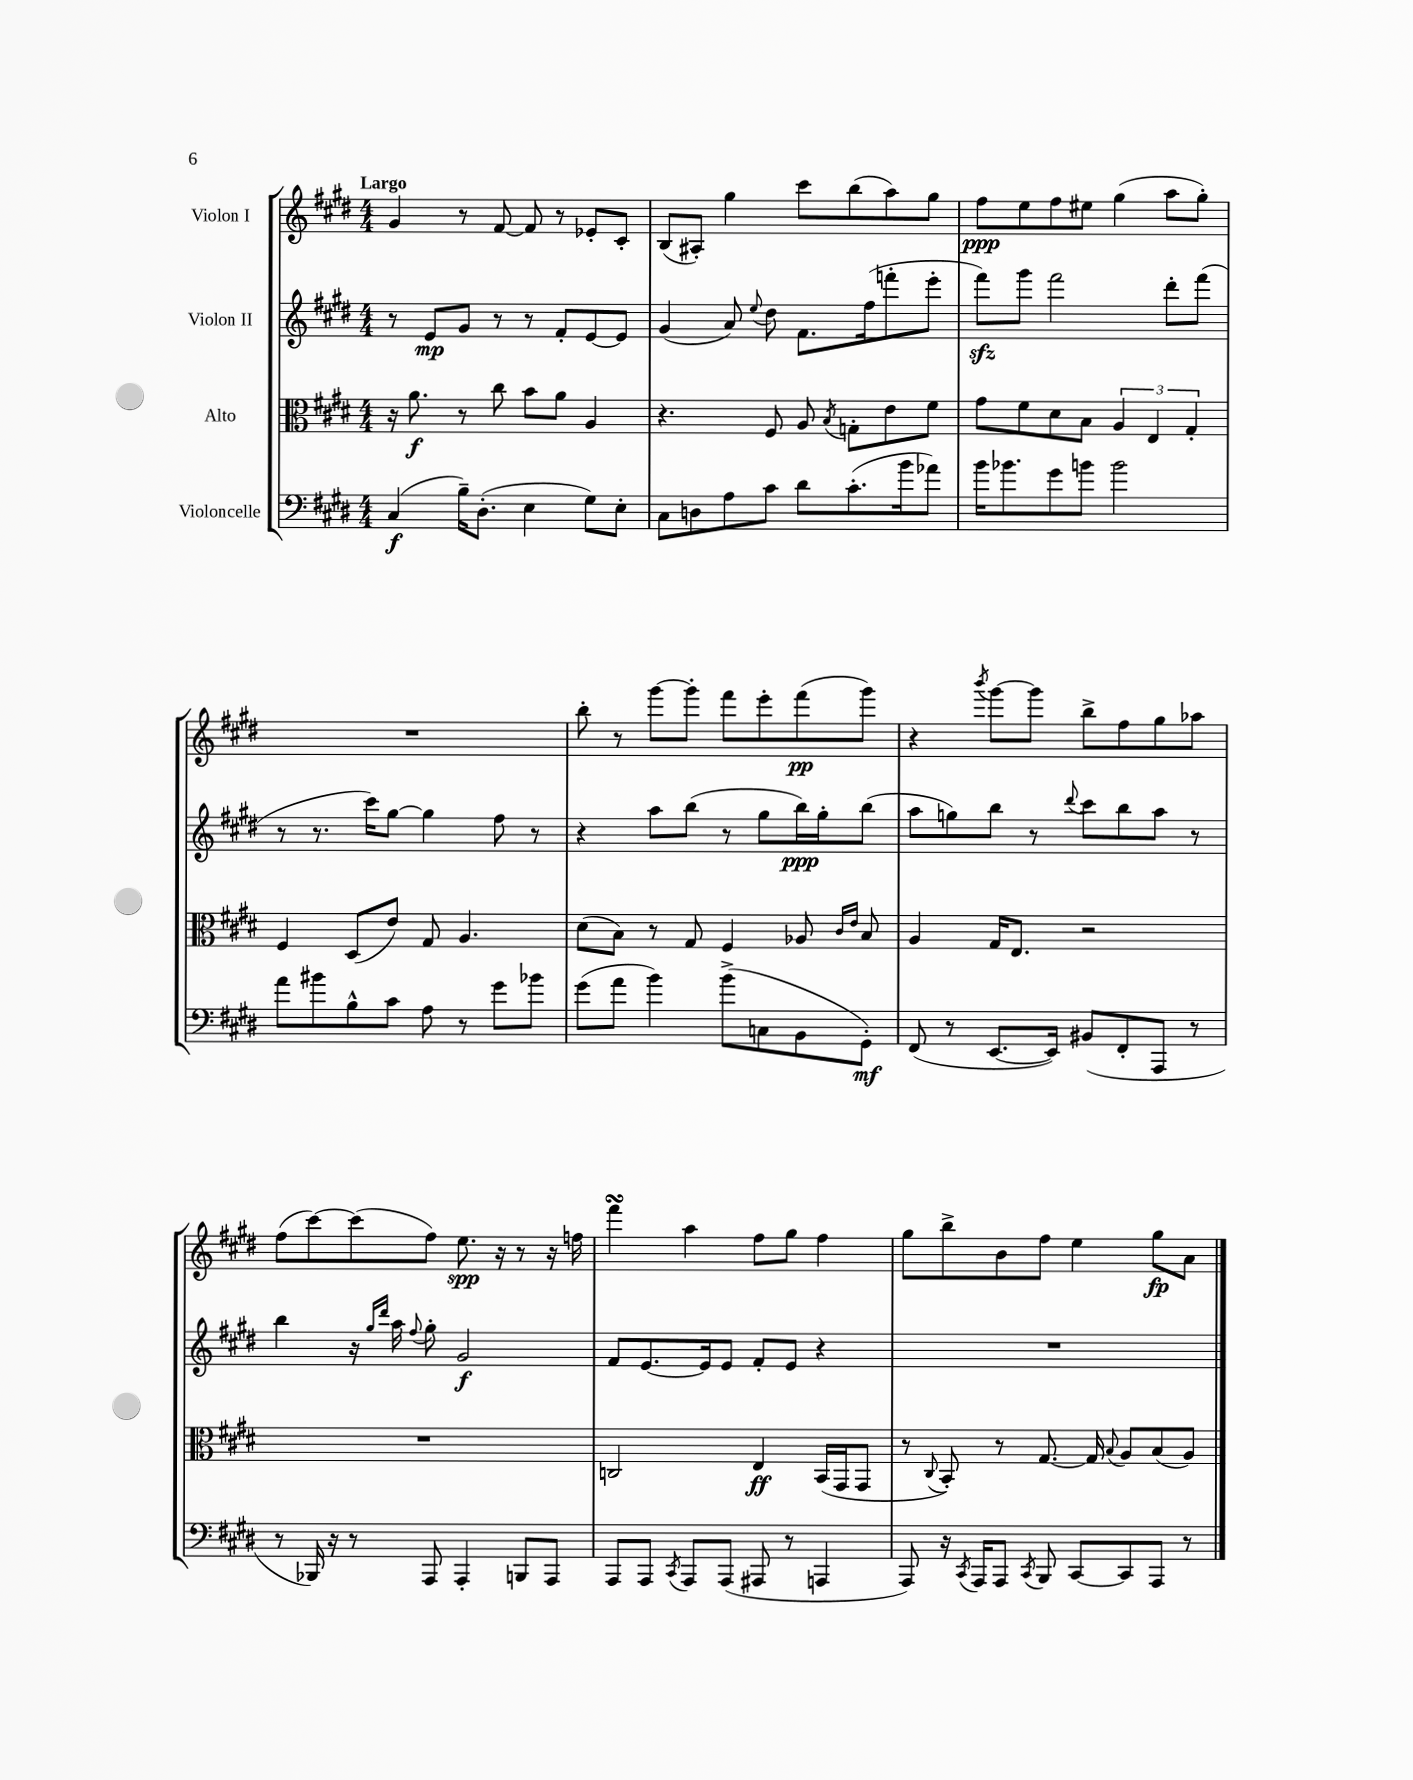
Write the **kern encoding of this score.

**kern	**kern	**kern	**kern
*staff4	*staff3	*staff2	*staff1
*clefF4	*clefC3	*clefG2	*clefG2
*k[f#c#g#d#]	*k[f#c#g#d#]	*k[f#c#g#d#]	*k[f#c#g#d#]
*M4/4	*M4/4	*M4/4	*M4/4
(4C#	16r	8r	4g#
.	8.a	.	.
.	.	8e	.
16B~)	8r	8g#	8r
(8.D#'	.	.	.
.	8cc#	8r	[8f#
4E	8b	8r	8f#]
.	8a	8f#'	8r
8G#)	4A	[8e	8e-'
8E'	.	8e]	8c#'
=	=	=	=
8C#	4.r	(4g#	(8B
8D	.	.	8A#')
8A	.	8a)	4gg#
.	.	8qqee	.
8c#	8F#	8dd#	.
8d#	8A	8.f#	8ccc#
.	8qB	.	.
(8.c#'	8G'	.	(8bb
.	.	(16ff#	.
.	8e	8fff'	8aa)
16b	.	.	.
8a-)	8f#	8eee'	8gg#
=	=	=	=
16b	8g#	8fff#)	8ff#
8.b-	.	.	.
.	8f#	8ggg#	8ee
8g#	8d#	2fff#	8ff#
8b	8B	.	8ee#
2b	6A	.	(4gg#
.	6E	.	.
.	.	8ddd#'	8aa
.	6G#'	.	.
.	.	(8fff#	8gg#')
=	=	=	=
8a	4F#	8r	1r
8b#	.	8.r	.
8B^^	(8D#	.	.
.	.	16ccc#)	.
8c#	8e)	[8gg#	.
8A	8G#	4gg#]	.
8r	4.A	.	.
8g#	.	8ff#	.
8b-	.	8r	.
=	=	=	=
(8g#	(8d#	4r	8bb'
8a	8B)	.	8r
4b)	8r	8aa	[8ggg#
.	8G#	(8bb	8ggg#']
(8b^	4F#	8r	8fff#
8C	.	8gg#	8eee'
8BB	8A-	16bb)	(8fff#
.	.	16gg#'	.
.	16qqc#	.	.
.	16qqe	.	.
8GG#')	8B	(8bb	8ggg#)
=	=	=	=
(8FF#	4A	8aa	4r
8r	.	8gg)	.
.	.	.	8qbbb
[8.EE	16G#	8bb	[8ggg#
.	8.E	.	.
.	.	8r	8ggg#]
16EE])	.	.	.
.	.	8qqddd#	.
(8BB#	2r	8ccc#	8bb^
8FF#'	.	8bb	8ff#
8AAA	.	8aa	8gg#
8r	.	8r	8aa-
=	=	=	=
8r	1r	4bb	(8ff#
16BBB-)	.	.	[8ccc#)
16r	.	.	.
8r	.	16r	(8ccc#]
.	.	16qqgg#	.
.	.	16qqddd#	.
.	.	16aa	.
.	.	8qqff#	.
8AAA	.	8gg#'	8ff#)
4AAA'	.	2g#	8.ee
.	.	.	16r
8BBB	.	.	8r
8AAA	.	.	16r
.	.	.	16ff
=	=	=	=
8AAA	2C	8f#	4fff#
8AAA	.	[8.e	.
8qCC#	.	.	.
8AAA	.	.	4aa
.	.	16e]	.
(8AAA	.	8e	.
8AAA#	4E	8f#'	8ff#
8r	.	8e	8gg#
4AAA	(16BB	4r	4ff#
.	16GG#	.	.
.	8GG#	.	.
=	=	=	=
8AAA)	8r	1r	8gg#
.	8qqC#	.	.
16r	8BB')	.	8bb^
8qCC#	.	.	.
16AAA	.	.	.
8AAA	8r	.	8b
8qCC#	.	.	.
8BBB	[8.G#	.	8ff#
[8CC#	.	.	4ee
.	16G#]	.	.
.	8qqB	.	.
8CC#]	8A	.	.
8AAA	(8B	.	8gg#
8r	8A)	.	8a
==	==	==	==
*-	*-	*-	*-
